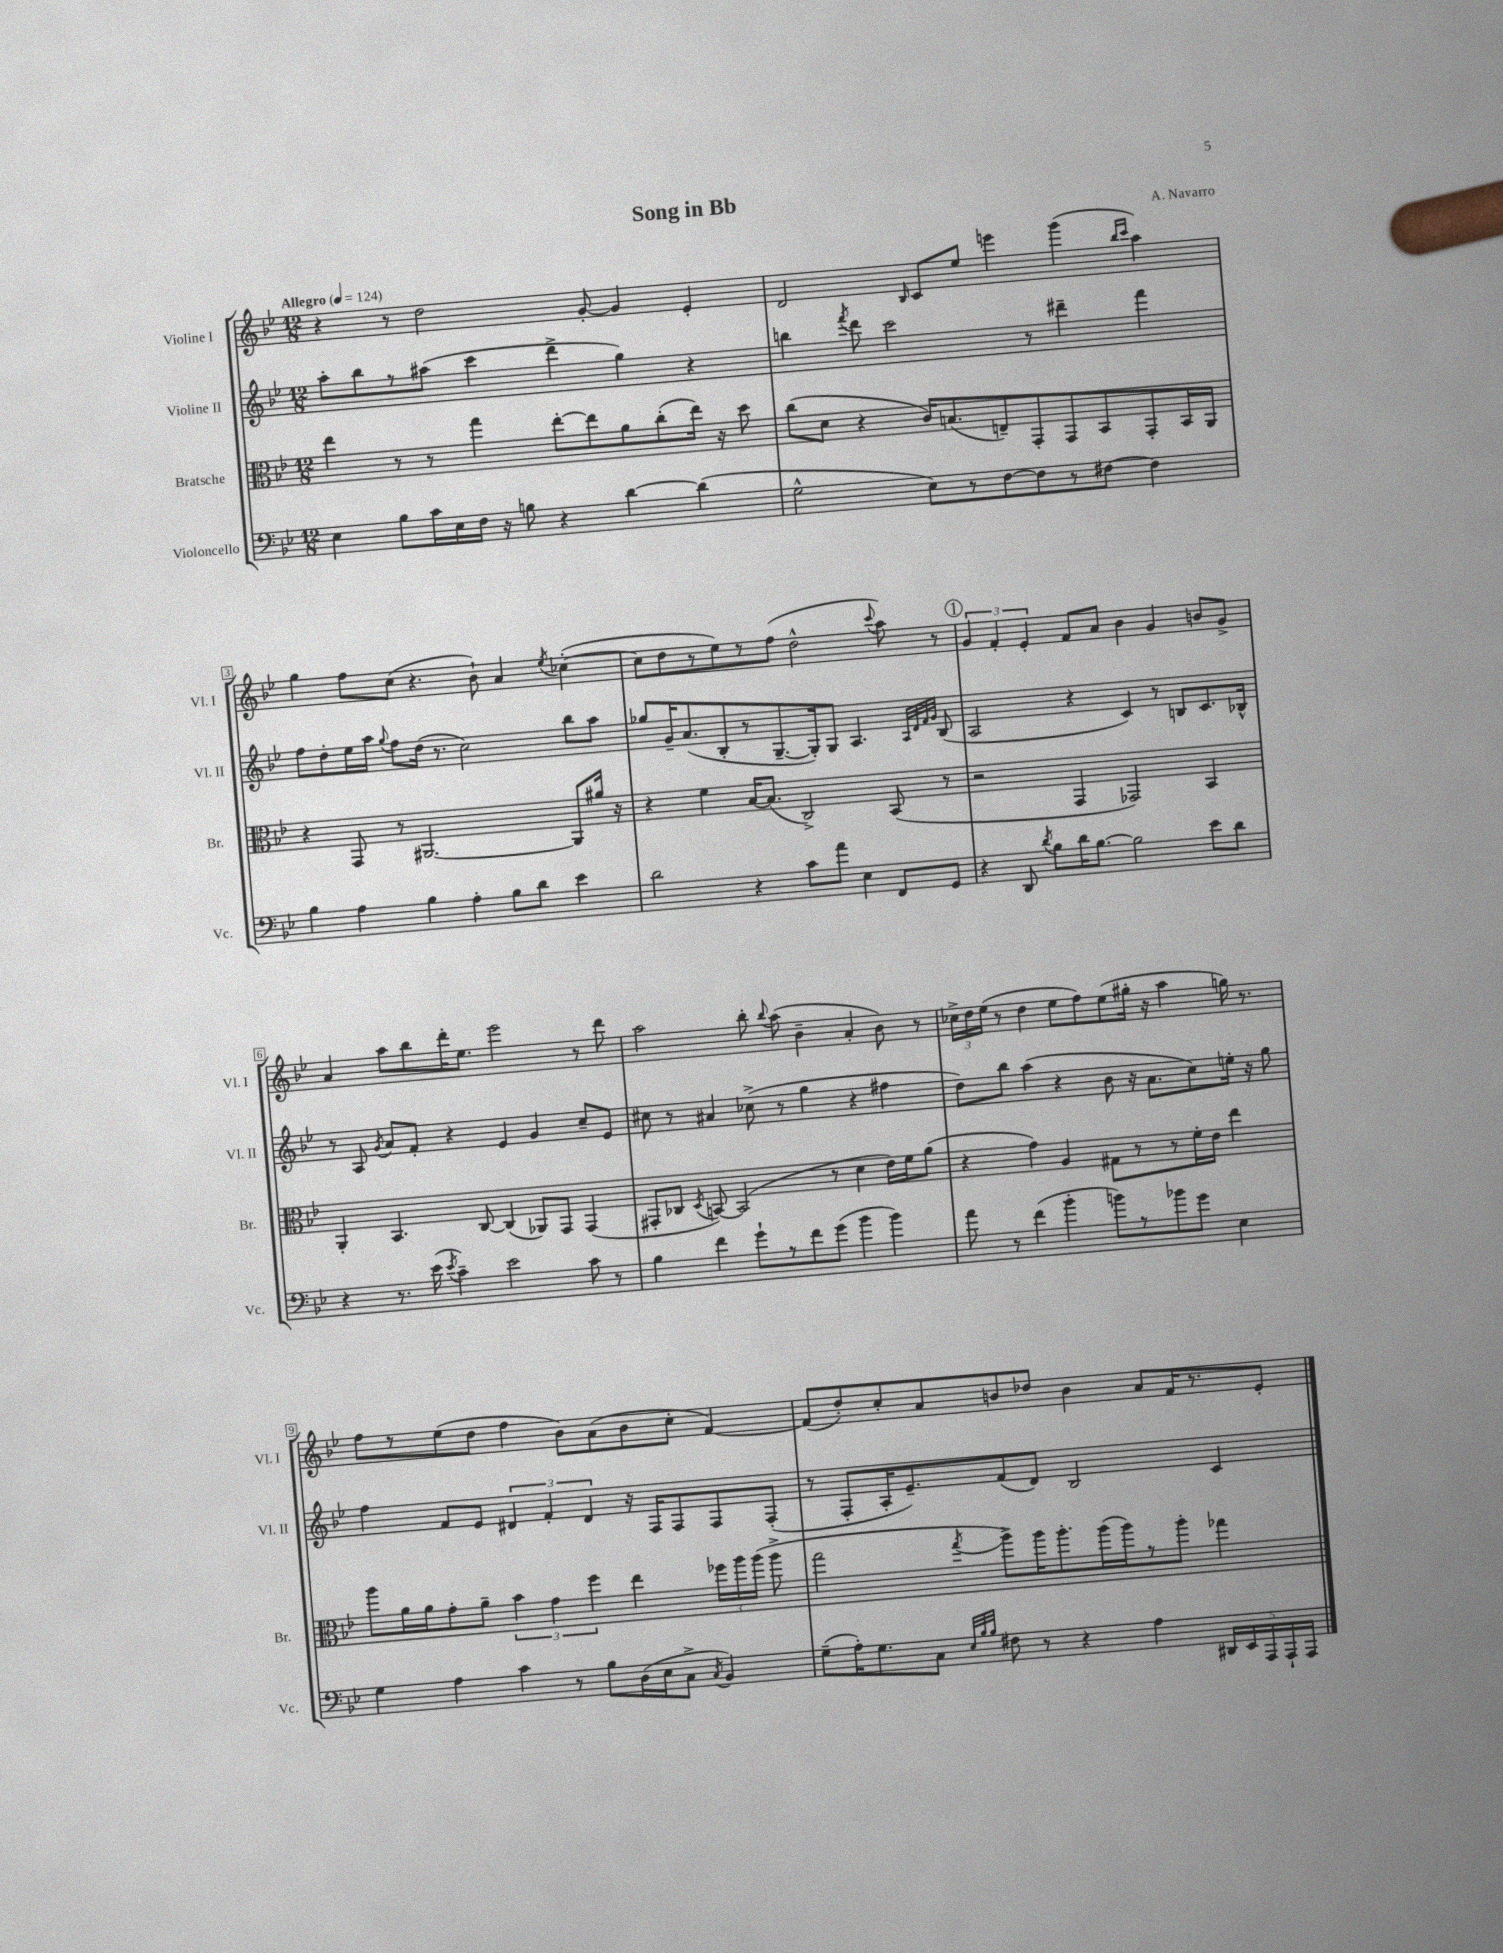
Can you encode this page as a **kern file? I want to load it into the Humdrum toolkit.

**kern	**kern	**kern	**kern
*part4	*part3	*part2	*part1
*staff4	*staff3	*staff2	*staff1
*I"Violoncello	*I"Bratsche	*I"Violine II	*I"Violine I
*I'Vc.	*I'Br.	*I'Vl. II	*I'Vl. I
*clefF4	*clefC3	*clefG2	*clefG2
*k[b-e-]	*k[b-e-]	*k[b-e-]	*k[b-e-]
*M12/8	*M12/8	*M12/8	*M12/8
*MM124	*MM124	*MM124	*MM124
=1	=1	=1	=1
!	!	!	!LO:TX:a:B:t=Allegro
4E-\	4ee-\	8aa'\L	4r
.	.	8bb-\	.
8B-\L	8r	8r	8r
16c\L	8r	(8aa#X\J	2dd\
16E-\	.	.	.
16F\JJ	4gg\	4ccc\	.
16r	.	.	.
8Bn\	.	.	.
4r	[8ee-'\L	4ddd^\	.
.	8ee-\]	.	[8g'/
[4d\	8a\	4gg\)	4g/]
.	(8cc'\	.	.
(4d\]	16ee-\Jk)	4r	4e-'/
.	16r	.	.
.	8dd\	.	.
=2	=2	=2	=2
2G^^\	(8cc\L	4bbn\	2d/
.	8d\J	.	.
.	.	8qfff/	.
.	4r	8ddd\	.
.	.	2ccc\	.
.	.	.	16qqB-/
8E-\L)	16c/KL)	.	8c/L
.	(8.Bn/	.	.
8r	.	.	8ee-/J
[8F\	8En~/)	.	4eeen\
8F\]	8GG'/	8r	.
8r	8GG/	4ddd#X~\	(4ggg\
[8F#X\J	8BB-/	.	.
.	.	.	16qqbb-/LL
.	.	.	16qqccc/JJ
4F#\]	8GG'/	4fff\	4aa\)
.	16BB-/L	.	.
.	16AA/JJ	.	.
!!LO:LB:g=z
=3	=3	=3	=3
4B-\	4r	8ff\L	4gg\
.	.	8dd'\	.
4A\	8GG/	16ee-\L	8ff\L
.	.	16aa\JJ	.
.	.	8qqgg/	.
.	8r	8ff\L	(8cc\J
4B-\	[2.AA#X/	(16dd\Jk	4.r
.	.	8.r	.
4A'\	.	2cc\)	.
.	.	.	8b-`\)
8B-\L	.	.	4a/
8d\J	.	.	.
.	.	.	8qee-/
4e-\	8AA#/L]	8bb-\L	([4cc-X'\
.	16a#X/Jk	8aa\J	.
.	16r	.	.
=4	=4	=4	=4
2d\	4r	8gg-X/L	8cc-\L]
.	.	16g~/K	8dd\
.	.	(8.a/	.
.	4f\	.	8r
.	.	8B-'/	8ee-\)
4r	[16B-/KL	8r	8r
.	(8.B-/J]	.	.
.	.	[8.G~/	(8ff\J
8c\L	2C^/)	.	2dd^^\
.	.	16G'/k])	.
8a\J	.	8G/J	.
4E-\	.	4.A/	.
.	.	.	8qqccc/
8FF/L	(8BB-/	.	8aa\)
.	.	32qqA/LLL	.
.	.	32qqd/	.
.	.	32qqf/	.
.	.	32qqg/JJJ	.
8GG/J	8r	(8B-/	8r
!!LO:REH:place=s1:t=1
=5	=5	=5	=5
4r	2r	2A/	6g/
.	.	.	6f'/
8DD/	.	.	.
.	.	.	6e-'/
8qd/	.	.	.
8B-\L	.	.	.
16d\K	4GG/	4r	8f/L
[8.B-\J	.	.	.
.	.	.	8a/J
2B-\]	2GG-X/)	4c/)	4b-\
.	.	8r	4g/
.	.	8Bn/L	.
8e-\L	4BB-/	8.c/	8bn/L
8d\J	.	.	8g^/J
.	.	16B-X^^/Jk	.
!!LO:LB:g=z
=6	=6	=6	=6
4r	4AA'/	8r	4a/
.	.	8A/	.
.	.	8qg/	.
8.r	4.BB-/	8a/L	8aa\L
.	.	8f'/J	8bb-\
(16e-\	.	.	.
8qe-/	.	.	.
4c~\)	.	4r	16ddd'\K
.	.	.	8.ee-\J
.	[8C/	.	.
2e-\	(4C/]	4e-/	2eee-\
.	8AA-X/L)	4g/	.
.	8GG/J	.	.
8c\	(4GG/	8cc~/L	8r
8r	.	8e-/J	8ddd\
=7	=7	=7	=7
4B-\	8GG#X'/L	8cc#X\	2aa\
.	8C-X/J	8r	.
.	8qD/	.	.
4f\	[8BBn/)	4a#X/	.
.	(2BB/]	.	.
8g`\L	.	(8cc-X^\	8bb-'\
.	.	.	8qqbb-/
8r	.	8r	(8aa\
8f\	.	4gg\	4b-~\
(8g\J	8r	.	.
4b-\	4d\	4r	4a'/
4b-\)	16e-\LL)	4ff#X\	8b-\)
.	16f\J	.	.
.	(8a\J	.	8r
=8	=8	=8	=8
8a\	4r	8dd\L)	24cc-X^\LL
.	.	.	24dd\
.	.	.	(24ee-\JJ
8r	.	8bb-\J	8r
(4f\	4g\)	(4aa\	4dd\
4b-'\	4A/	4r	8ee-\L
.	.	.	8ff\)
8bn\L)	8G#X\L	8b-\	(8ee-\
8r	8r	16r	16gg#X'\Jk
.	.	8.a\L	16r
8b-X\	8r	.	4aa\
8g\J	16f'\L	8cc\)	.
.	16e-\JJ	.	.
4E-\	4ee-\	16een'\Jk	16ggn\)
.	.	16r	8.r
.	.	8gg\	.
!!LO:LB:g=z
=9	=9	=9	=9
4G\	8aa\L	4ff\	8ff\L
.	16a\L	.	8r
.	16a\J	.	.
4A\	8g'\	8f/L	(8ee-\
.	8a~\J	8e-/J	8dd\J
4c\	6b-\	6d#X/	4ff\
.	6g\	6f'/	.
8r	.	.	8b-\L)
.	6ff\	6d#/	.
8B-\L	.	.	(8a\
(16D\L	4ee-\	16r	8b-\
16E-\J	.	16F/KL	.
8C^\J	.	8F/	8cc'\J
8qC/	.	.	.
4BB-/)	24ff-X\LL	8F/	[4f/)
.	24aa\	.	.
.	(24aa\JJ	.	.
.	8aa^\	(8F'/J	.
=10	=10	=10	=10
(8G~\L	2gg\	8r	(8f/L]
16A'\K)	.	8F'/L	8dd'/)
8.G\	.	.	.
.	.	16A'/K	8cc'/
.	.	8.e-~/)	.
8C\J	.	.	8a/
32qqE-/LLL	.	.	.
32qqB-/	.	.	.
32qqB-/JJJ	8qgg/	.	.
8F#X\	8aa^\L)	(8f/	8bn/
8r	16aa\K	8d/J)	8dd-X/J
.	8.aa'\	.	.
4r	.	2B-/	4b\
.	(16aa\L	.	.
.	16aa\J)	.	.
4A\	8r	.	8a/L
.	8aa'\J	.	16f/K
.	.	.	8.r
20DD#X/LL	4gg-X\	4c/	.
20EE-/	.	.	.
20AAA/	.	.	.
.	.	.	8e-'/J
20AAA`/	.	.	.
20AAA/JJ	.	.	.
==	==	==	==
*-	*-	*-	*-
